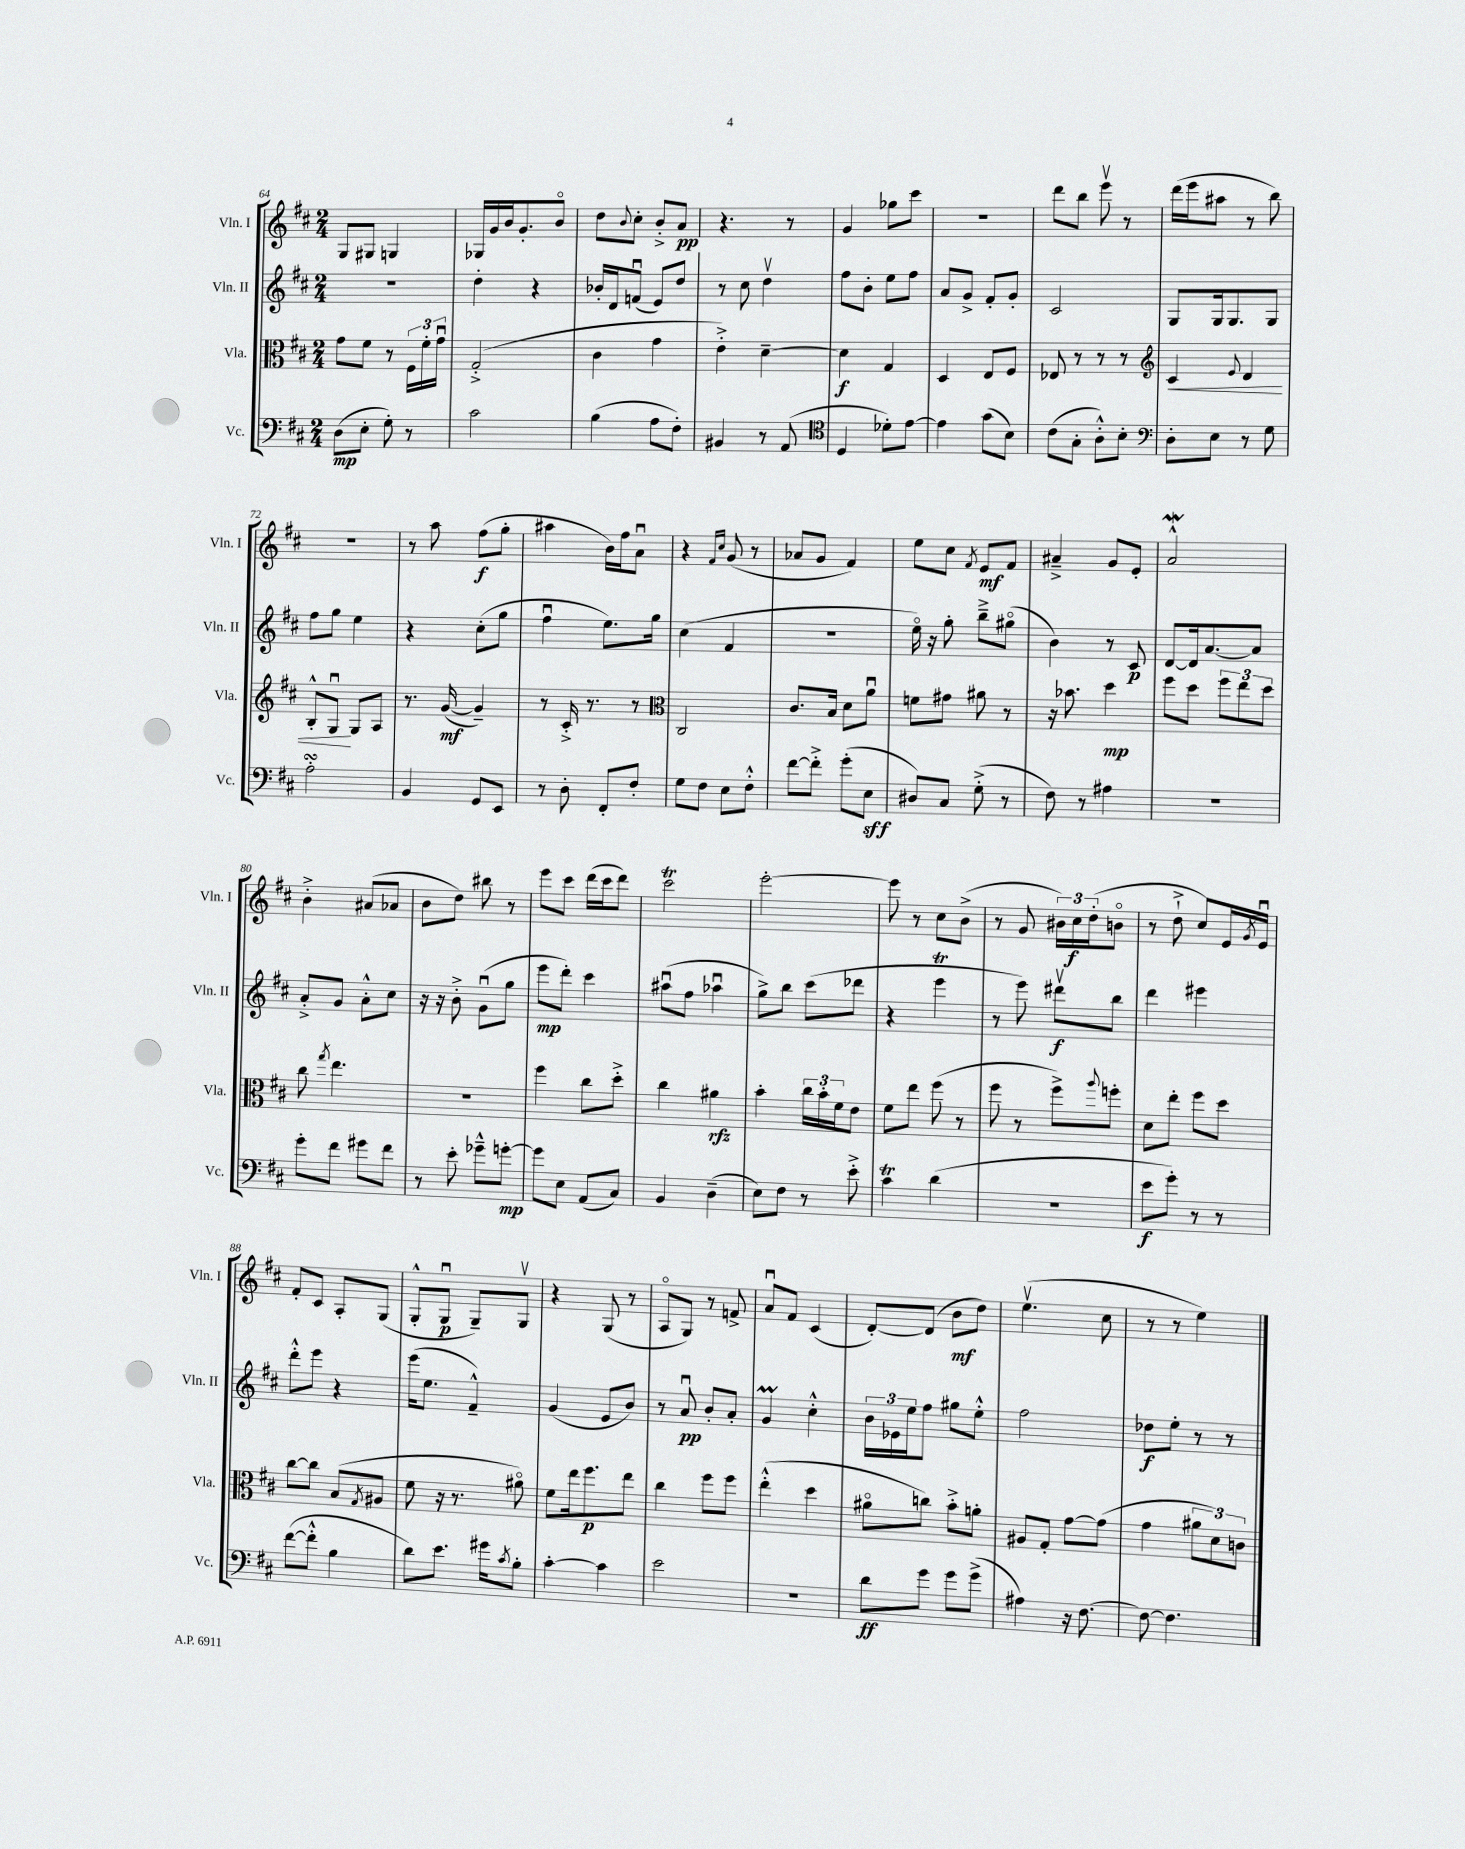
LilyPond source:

<<
\new StaffGroup <<
\new Staff = "s0" \with { instrumentName = "Vln. I" shortInstrumentName = "Vln. I" } {
    \clef treble \key d \major \numericTimeSignature \time 2/4
    g8 gis8 g4 |
    ges16 g'16 b'16 g'8.-. b'8\flageolet |
    d''8 \appoggiatura { b'8 } cis''8-. b'8-.-> a'8\pp |
    r4. r8 |
    g'4 ges''8 cis'''8 |
    r2 |
    d'''8 b''8 e'''8\upbow r8 |
    d'''16( e'''16 ais''8 r8 b''8) |
    r2 |
    r8 a''8 fis''8\f( g''8-. |
    ais''4 b'16) fis''16 a'8\downbow |
    r4 \grace { fis'16 cis''16 } g'8( r8 |
    aes'8 g'8 fis'4) |
    e''8 cis''8 \acciaccatura { fis'8 } e'8\mf fis'8 |
    ais'4---> g'8 e'8-. |
    a'2-^\mordent |
    b'4-.-> ais'8( aes'8 |
    b'8 d''8) bis''8 r8 |
    e'''8 cis'''8 d'''16( cis'''16 d'''8) |
    cis'''2\trill |
    e'''2~-. |
    e'''8 r8 cis''8 b'8->( |
    r8 g'8 \tuplet 3/2 { bis'16) cis''16\f d''16-.( } b'8\flageolet |
    r8 d''8-!-> cis''8) e'16 \acciaccatura { g'8 } e'16\downbow |
    fis'8-. cis'8 a8-. g8( |
    g8-.-^ g8\downbow\p g8--) g8\upbow |
    r4 g8( r8 |
    a8\flageolet g8) r8 f'8-> |
    a'8\downbow fis'8 cis'4( |
    d'8~-.) d'8( b'8\mf d''8) |
    e''4.\upbow( cis''8 |
    r8 r8 e''4) \bar "|." |
}
\new Staff = "s1" \with { instrumentName = "Vln. II" shortInstrumentName = "Vln. II" } {
    \clef treble \key d \major \numericTimeSignature \time 2/4
    R2 |
    d''4-. r4 |
    bes'16-. d'16 f'8\downbow( e'8) d''8 |
    r8 cis''8 d''4\upbow |
    fis''8 b'8-. e''8 fis''8 |
    a'8 g'8-> fis'8-. g'8-. |
    cis'2 |
    g8 g16 g8. g8 |
    fis''8 g''8 e''4 |
    r4 cis''8-.( g''8 |
    fis''4\downbow e''8.) g''16 |
    cis''4( fis'4 |
    r2 |
    e''16\flageolet) r16 g''8-. b''8---> gis''8\flageolet( |
    b'4) r8 cis'8\p |
    d'8~ d'16 a'8.~ a'8 |
    a'8-.-> g'8 a'8-.-^ cis''8 |
    r16 r16 b'8-.-> g'8\downbow( g''8 |
    e'''8\mp d'''8-.) cis'''4 |
    ais''8\downbow( fis''8 aes''4\downbow |
    g''8->) b''8 cis'''8( des'''8 |
    r4 e'''4\trill |
    r8 e'''8) dis'''8\upbow\f b''8 |
    d'''4 eis'''4 |
    d'''8-.-^ e'''8 r4 |
    e'''16( e''8. fis'4---^) |
    g'4( e'8 b'8) |
    r8 a'8\downbow\pp b'8-. a'8-. |
    g'4\prall cis''4-.-^ |
    \tuplet 3/2 { b'16 ees'16 e''16 } fis''8 gis''8 e''8-.-^ |
    fis''2 |
    des''8\f e''8-. r8 r8 \bar "|." |
}
\new Staff = "s2" \with { instrumentName = "Vla." shortInstrumentName = "Vla." } {
    \clef alto \key d \major \numericTimeSignature \time 2/4
    g'8 fis'8 r8 \tuplet 3/2 { fis16 fis'16-. g'16\downbow } |
    g2-.->( |
    cis'4 g'4 |
    e'4-.->) d'4~-- |
    d'4\f g4 |
    d4 e8 fis8 |
    ees8 r8 r8 r8 |
    \clef treble cis'4\< \appoggiatura { e'8 } d'4 |
    b8-.-^ g8\downbow\! g8 a8 |
    r8. g'16~\mf( g'4--) |
    r8 cis'16-.-> r8. r8 |
    \clef alto cis2 |
    cis'8. b16 d'8 a'8\downbow |
    f'8 gis'8 ais'8 r8 |
    r16 bes'8. d''4\mp |
    fis''8 d''8 \tuplet 3/2 { fis''8 e''8 d''8 } |
    cis''8 \acciaccatura { g''8 } e''4. |
    R2 |
    fis''4 cis''8 d''8-.-> |
    cis''4 ais'4\rfz |
    b'4-. \tuplet 3/2 { cis''16 b'16-. fis'16 } e'8 |
    fis'8 e''8 fis''8( r8 |
    fis''8 r8 fis''8->) \appoggiatura { a''8 } f''8-. |
    d'8 e''8-. fis''8 d''8 |
    cis''8~ cis''8 b8( \acciaccatura { g8 } ais8 |
    fis'8 r16 r8. ais'8\flageolet) |
    fis'8 e''16 fis''8.\p e''8 |
    cis''4 fis''8 fis''8 |
    e''4-.-^( d''4 |
    ais'8\flageolet c''8) b'8-.-> a'8-. |
    ais8 g8-. g'8~ g'8( |
    g'4 \tuplet 3/2 { ais'8 d'8) c'8 } \bar "|." |
}
\new Staff = "s3" \with { instrumentName = "Vc." shortInstrumentName = "Vc." } {
    \clef bass \key d \major \numericTimeSignature \time 2/4
    d8\mp( e8-. g8-.) r8 |
    cis'2 |
    b4( a8 fis8-.) |
    bis,4 r8 a,8( |
    \clef tenor d4 des'8-.) e'8~ |
    e'4 g'8( b8) |
    cis'8( g8-. a8-.-^) b8-. |
    \clef bass d8-. e8 r8 g8 |
    a2-.\turn |
    b,4 g,8 e,8 |
    r8 d8-. fis,8-. fis8-. |
    g8 fis8 e8 fis8-.-^ |
    fis'8~ fis'8-.-> g'8-.( e8\sff |
    dis8) cis8 g8-.->( r8 |
    fis8) r8 ais4 |
    R2 |
    g'8-. fis'8 gis'8 fis'8 |
    r8 e'8-. ges'8---^ g'8~-.\mp |
    g'8 e8 a,8( cis8) |
    b,4 d4--( |
    e8) fis8 r8 e'8-.-> |
    cis'4\trill d'4( |
    r2 |
    e'8\f g'8-.) r8 r8 |
    fis'8~( fis'8-.-^ b4 |
    d'8) e'8. gis'16 \acciaccatura { cis'8 } b8-. |
    cis'4~-. cis'4 |
    e'2 |
    R2 |
    d'8\ff g'8 g'8 g'8->( |
    ais4) r16 fis8.~ |
    fis8~ fis4. \bar "|." |
}
>>
>>
\layout { \context { \Score currentBarNumber = #64 } }
